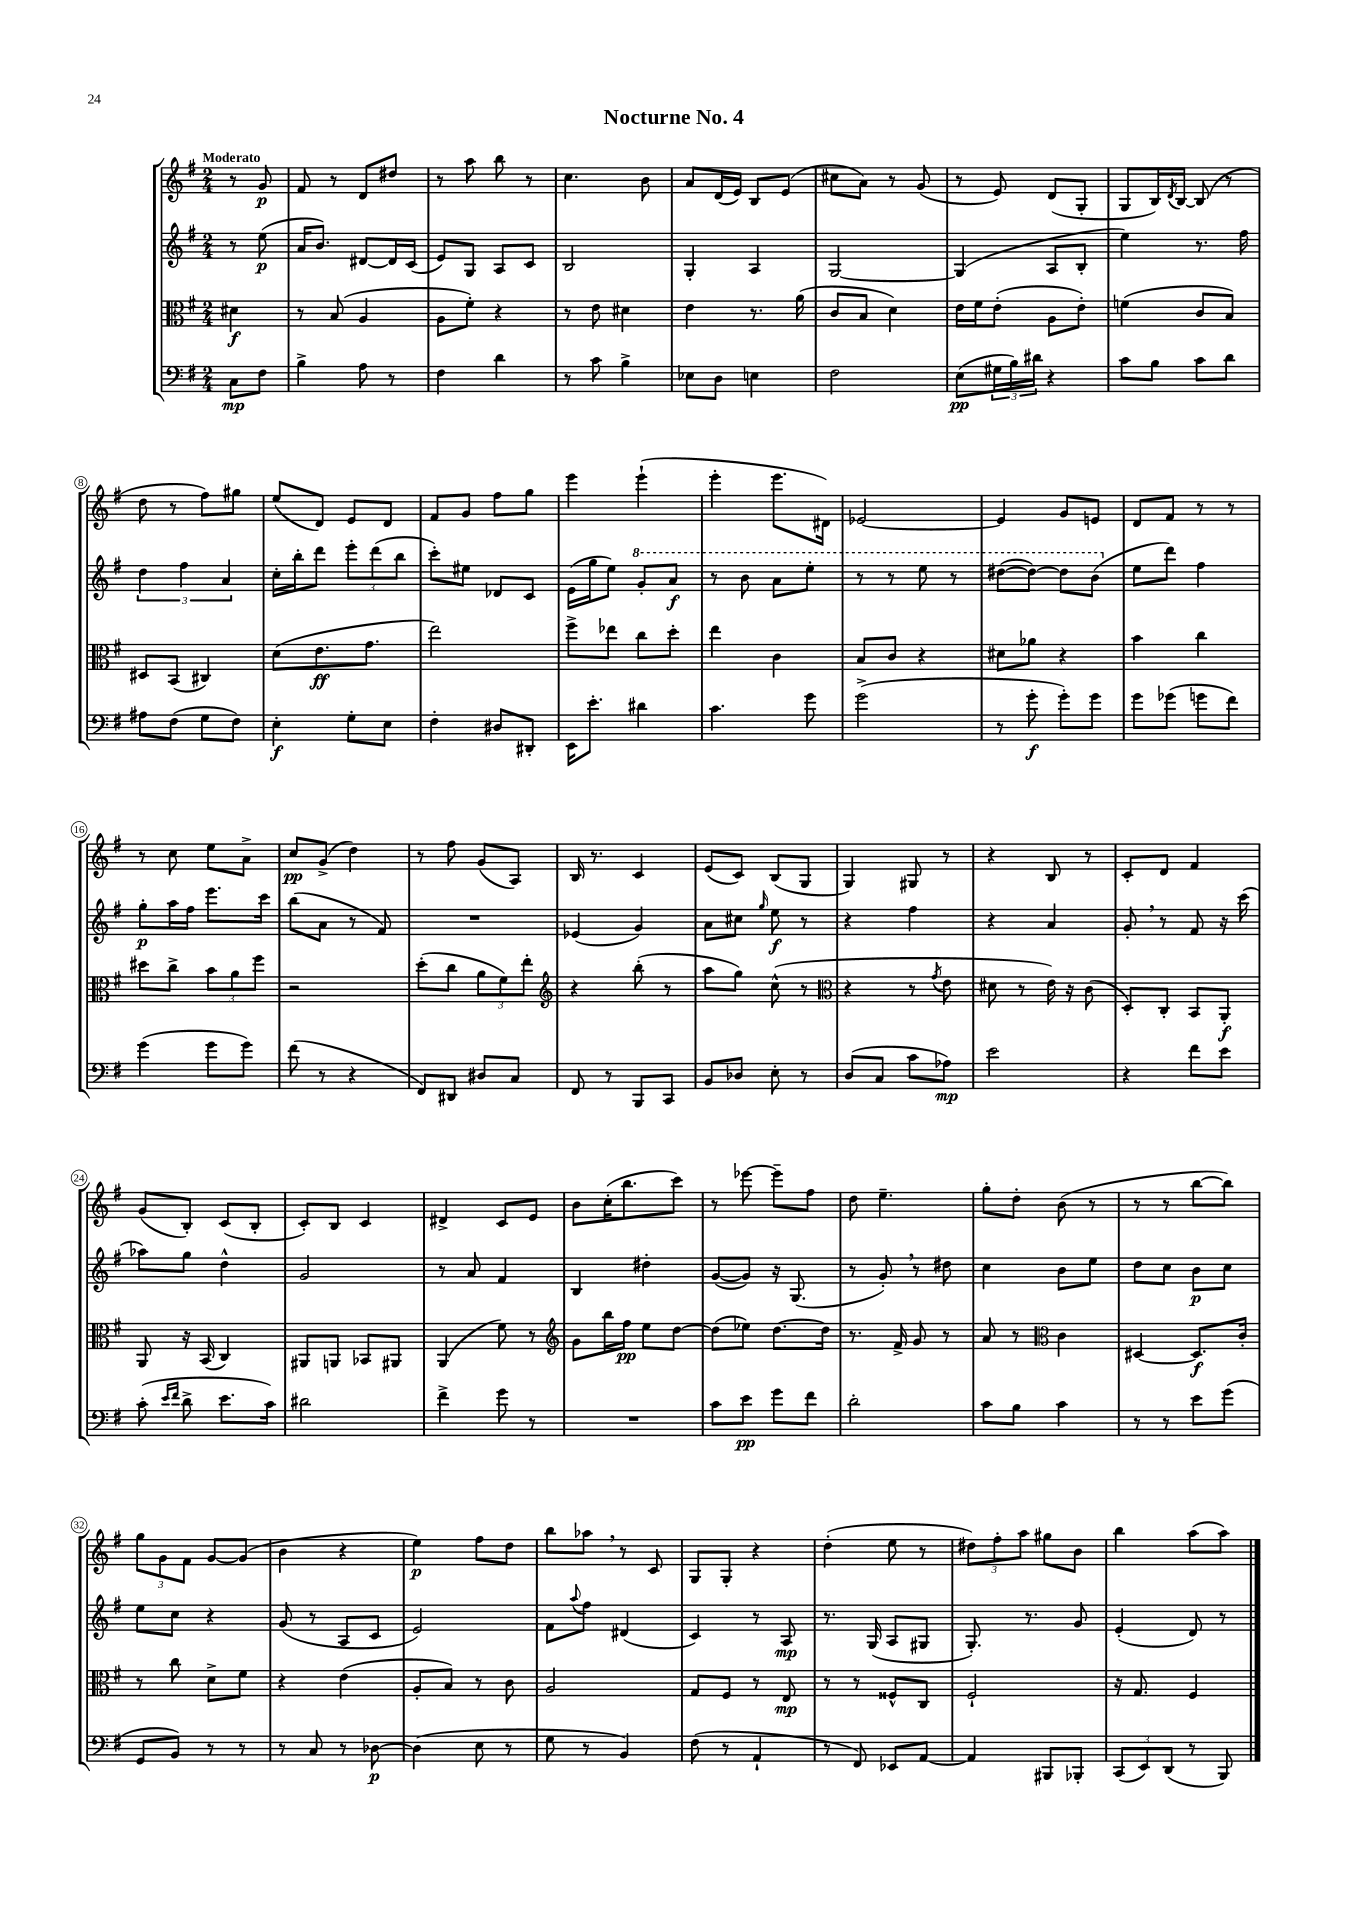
\header { title = "Nocturne No. 4" }
<<
\new StaffGroup <<
\new Staff = "s0" {
    \clef treble \key g \major \numericTimeSignature \time 2/4 \partial 4 \tempo "Moderato"
    r8 g'8\p |
    fis'8 r8 d'8 dis''8 |
    r8 a''8 b''8 r8 |
    c''4. b'8 |
    a'8 d'16( e'16) b8 e'8( |
    cis''8 a'8) r8 g'8( |
    r8 e'8) d'8( g8-. |
    g8 b16) \acciaccatura { d'8 } b16~ b8( r8 |
    d''8 r8 fis''8) gis''8 |
    e''8( d'8) e'8 d'8 |
    fis'8 g'8 fis''8 g''8 |
    e'''4 e'''4-!( |
    e'''4-. e'''8. dis'16) |
    ees'2~ |
    ees'4 g'8 e'8 |
    d'8 fis'8 r8 r8 |
    r8 c''8 e''8 a'8-> |
    c''8\pp g'8->( d''4) |
    r8 fis''8 g'8( a8) |
    b16 r8. c'4 |
    e'8( c'8) b8( g8 |
    g4) gis8 r8 |
    r4 b8 r8 |
    c'8-. d'8 fis'4 |
    g'8( b8-.) c'8( b8-. |
    c'8-.) b8 c'4 |
    dis'4-> c'8 e'8 |
    b'8 c''16-.( b''8. c'''8) |
    r8 ees'''8~ ees'''8-- fis''8 |
    d''8 e''4.-- |
    g''8-. d''8-. b'8( r8 |
    r8 r8 b''8~ b''8) |
    \tuplet 3/2 { g''8 g'8 fis'8 } g'8~ g'8( |
    b'4 r4 |
    e''4\p) fis''8 d''8 |
    b''8 aes''8 \breathe r8 c'8 |
    g8 g8-. r4 |
    d''4-.( e''8 r8 |
    \tuplet 3/2 { dis''8) fis''8-. a''8 } gis''8 b'8 |
    b''4 a''8( a''8) \bar "|." |
}
\new Staff = "s1" {
    \clef treble \key g \major \numericTimeSignature \time 2/4 \partial 4
    r8 e''8\p( |
    a'16 b'8.) dis'8~ dis'16 c'16( |
    e'8) g8 a8 c'8 |
    b2 |
    g4-. a4 |
    g2~ |
    g4( a8 b8-. |
    e''4) r8. fis''16 |
    \tuplet 3/2 { d''4 fis''4 a'4 } |
    c''16-. b''16-. d'''8 \tuplet 3/2 { e'''8-. d'''8( b''8 } |
    c'''8-.) eis''8 des'8 c'8 |
    e'16( g''16 e''8) \ottava #1 g''8-. a''8\f |
    r8 b''8 a''8 e'''8-. |
    r8 r8 e'''8 r8 |
    dis'''8~( dis'''8~) dis'''8 b''8( \ottava #0 |
    e''8 d'''8) fis''4 |
    g''8-.\p a''16 fis''16 e'''8. c'''16 |
    b''8( a'8 r8 fis'8) |
    R2 |
    ees'4( g'4) |
    a'8 cis''8 \grace { g''16 } e''8\f r8 |
    r4 fis''4 |
    r4 a'4 |
    g'8-. \breathe r8 fis'8 r16 c'''16( |
    aes''8) g''8 d''4-^ |
    g'2 |
    r8 a'8 fis'4 |
    b4 dis''4-. |
    g'8~( g'8) r16 g8.( |
    r8 g'8-.) \breathe r8 dis''8 |
    c''4 b'8 e''8 |
    d''8 c''8 b'8\p c''8 |
    e''8 c''8 r4 |
    g'8( r8 a8 c'8 |
    e'2) |
    fis'8 \appoggiatura { a''8 } fis''8 dis'4( |
    c'4) r8 a8\mp |
    r8. g16( a8 gis8 |
    g8.-.) r8. g'8 |
    e'4-.( d'8) r8 \bar "|." |
}
\new Staff = "s2" {
    \clef alto \key g \major \numericTimeSignature \time 2/4 \partial 4
    dis'4\f |
    r8 b8( a4 |
    a8 fis'8-.) r4 |
    r8 e'8 dis'4 |
    e'4 r8. a'16( |
    c'8 b8 d'4) |
    e'16 fis'16 e'8-.( a8 e'8-.) |
    f'4( c'8 b8) |
    dis8 b,8( cis4) |
    d'8( e'8.\ff g'8. |
    e''2) |
    fis''8-> ees''8 c''8 d''8-. |
    e''4 c'4 |
    b8 c'8 r4 |
    dis'8 aes'8 r4 |
    b'4 c''4 |
    dis''8 c''8-> \tuplet 3/2 { b'8 a'8 fis''8 } |
    r2 |
    d''8-.( c''8 \tuplet 3/2 { a'8 fis'8) e''8-. } |
    \clef treble r4 b''8-.( r8 |
    a''8 g''8) c''8-^( r8 |
    \clef alto r4 r8 \acciaccatura { g'8 } e'8 |
    dis'8 r8 e'16) r16 c'8( |
    d8-.) c8-. b,8 a,8-.\f |
    a,8 r16 b,16( c4) |
    ais,8 a,8 bes,8 ais,8 |
    a,4( fis'8) r8 |
    \clef treble g'8 b''16 fis''16\pp e''8 d''8~ |
    d''8( ees''8) d''8.~ d''16 |
    r8. fis'16-> g'8 r8 |
    a'8 r8 \clef alto c'4 |
    dis4~ dis8.\f c'16-. |
    r8 c''8 d'8-> fis'8 |
    r4 e'4( |
    a8-. b8) r8 c'8 |
    a2 |
    g8 fis8 r8 e8\mp |
    r8 r8 fisis8-^ c8 |
    fis2-! |
    r16 g8. fis4 \bar "|." |
}
\new Staff = "s3" {
    \clef bass \key g \major \numericTimeSignature \time 2/4 \partial 4
    c8\mp fis8 |
    b4-> a8 r8 |
    fis4 d'4 |
    r8 c'8 b4-> |
    ees8 d8 e4 |
    fis2 |
    e8\pp( \tuplet 3/2 { gis16 b16) dis'16 } r4 |
    c'8 b8 c'8 d'8 |
    ais8 fis8( g8 fis8) |
    e4-.\f g8-. e8 |
    fis4-. dis8 dis,8-. |
    e,16 e'8.-. dis'4 |
    c'4. g'8 |
    g'2->( |
    r8 g'8-.\f g'8-.) g'8 |
    g'8 ges'8( g'8 fis'8) |
    g'4( g'8 g'8) |
    fis'8( r8 r4 |
    fis,8) dis,8 dis8 c8 |
    fis,8 r8 b,,8 c,8 |
    b,8 des8 e8-. r8 |
    d8( c8 c'8 aes8\mp) |
    e'2 |
    r4 fis'8 e'8 |
    c'8-.( \grace { e'16 fis'16 } d'8-> e'8. c'16) |
    dis'2 |
    fis'4-> g'8 r8 |
    R2 |
    c'8 e'8\pp g'8 fis'8 |
    d'2-. |
    c'8 b8 c'4 |
    r8 r8 e'8 g'8( |
    g,8 b,8) r8 r8 |
    r8 c8 r8 des8~\p |
    des4( e8 r8 |
    g8 r8 b,4) |
    fis8( r8 a,4-! |
    r8 fis,8) ees,8 a,8~ |
    a,4 bis,,8 bes,,8-. |
    \tuplet 3/2 { c,8( e,8) d,8( } r8 b,,8) \bar "|." |
}
>>
>>
\layout { \context { \Score \override BarNumber.stencil = #(make-stencil-circler 0.1 0.3 ly:text-interface::print) } }
